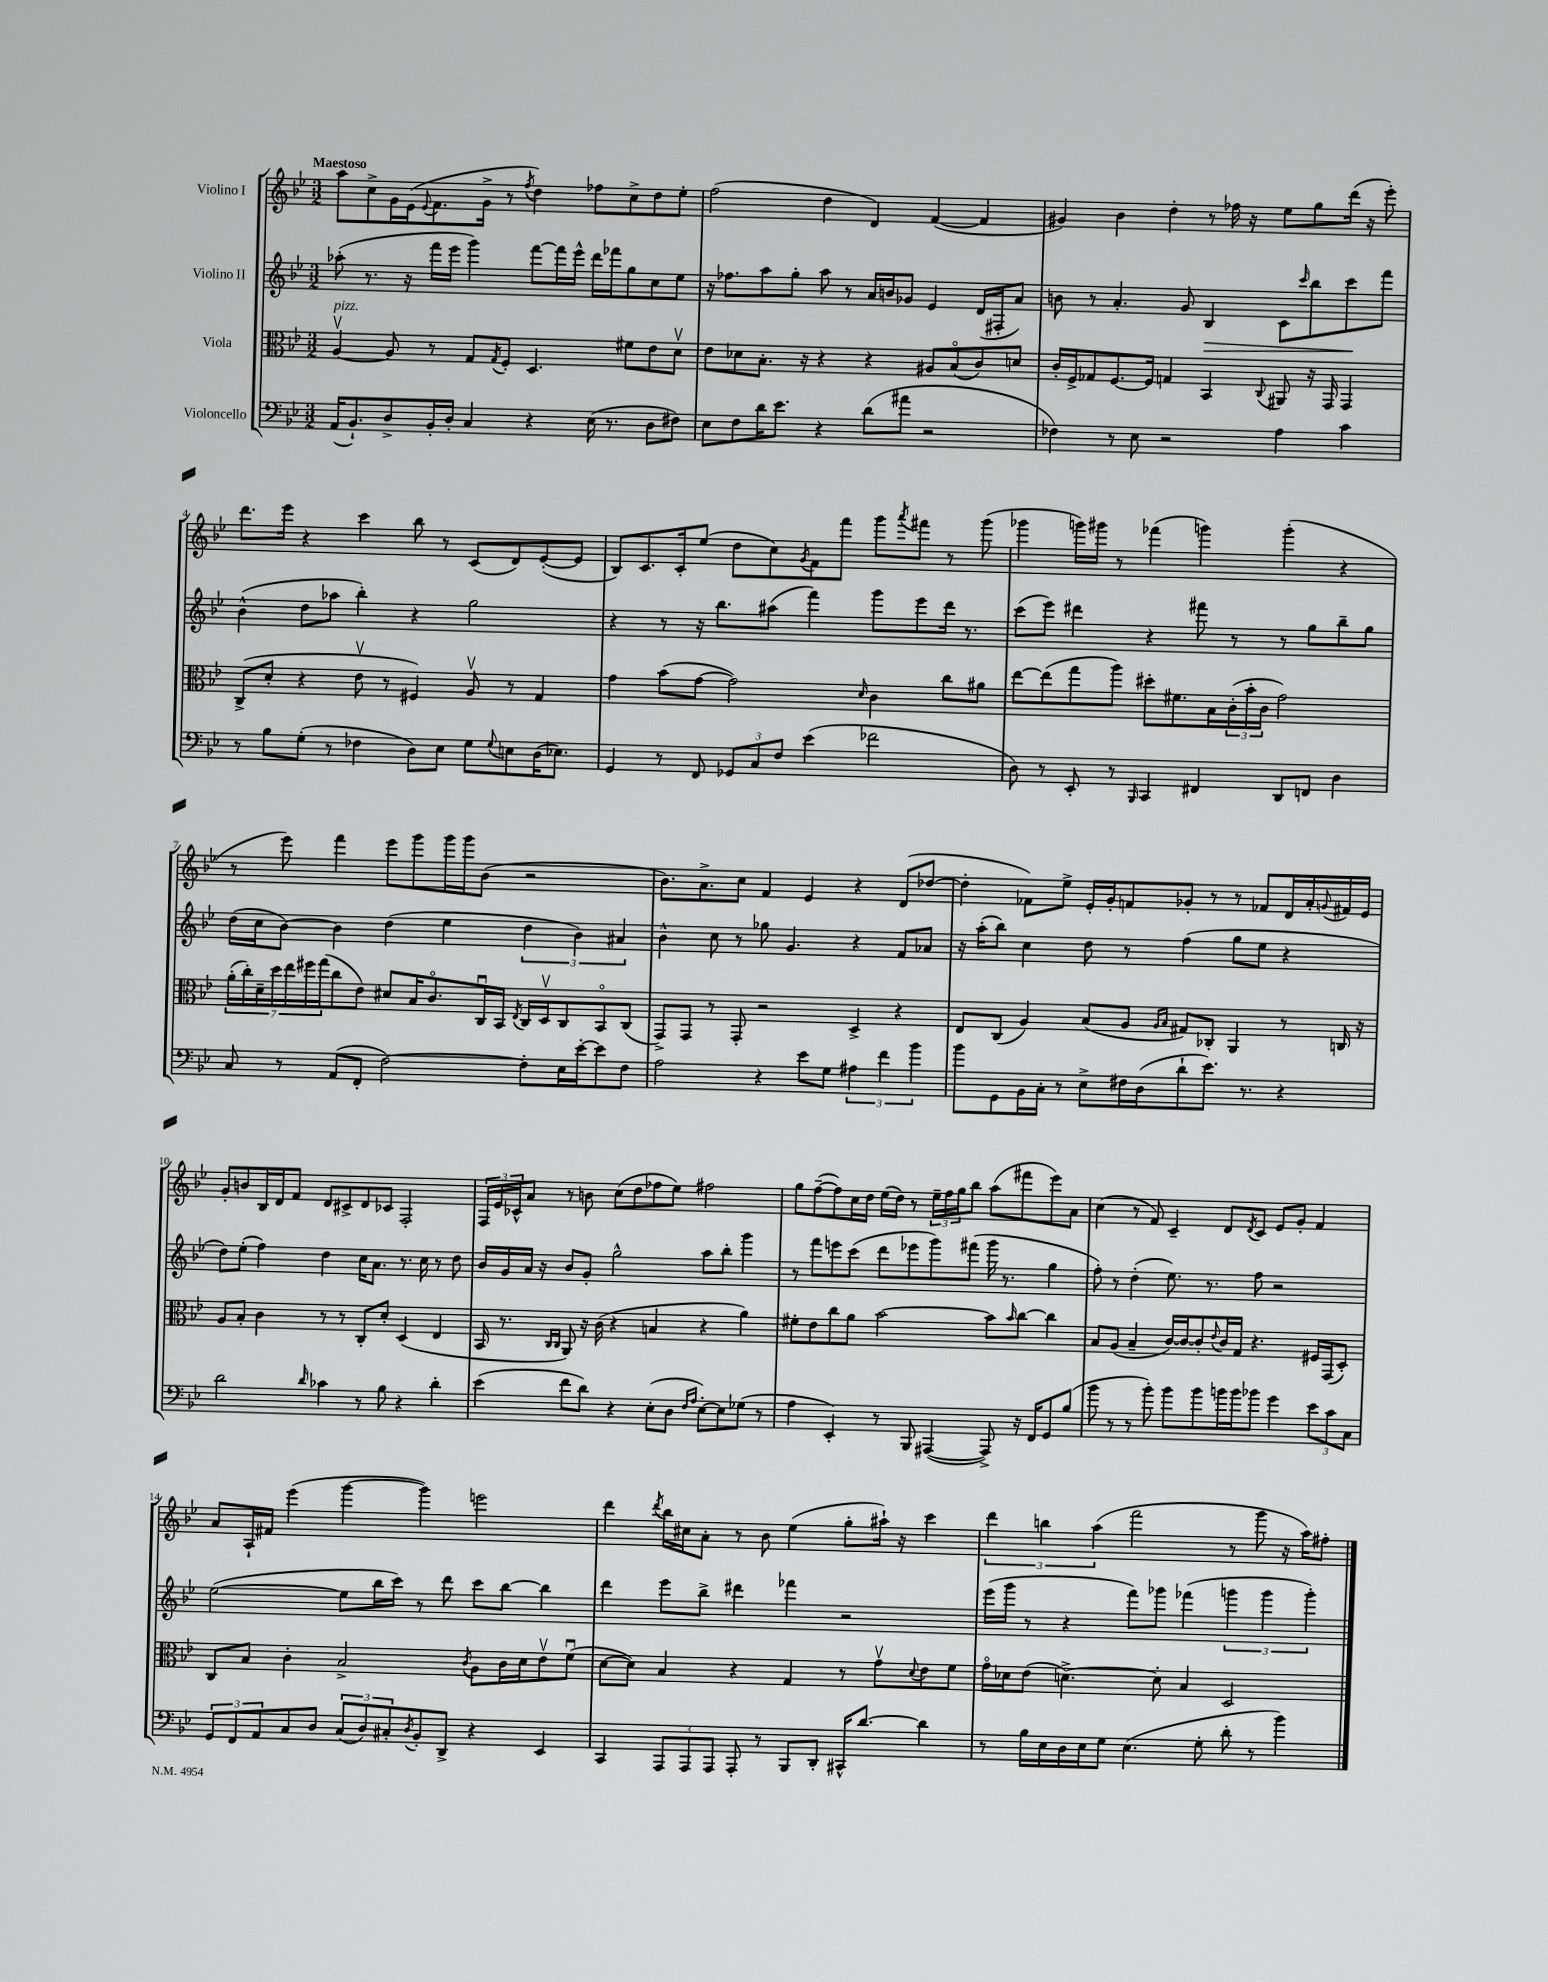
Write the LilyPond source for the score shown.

<<
\new StaffGroup <<
\new Staff = "s0" \with { instrumentName = "Violino I" } {
    \clef treble \key bes \major \numericTimeSignature \time 3/2 \tempo "Maestoso"
    a''8 c''8-> g'16 ees'16( \appoggiatura { ees'8 } f'8. g'16-> r8 \acciaccatura { f''8 } d''4) fes''8 c''8-> d''8 ees''8-. |
    f''2( d''4 d'4) f'4~( f'4 |
    gis'4) bes'4 d''4-. r8 fes''16 r16 ees''8 g''8 d'''16( r16 ees'''8-.) |
    d'''8. ees'''16 r4 c'''4 bes''8 r8 c'8( d'8) ees'8~-.( ees'8 |
    bes8) c'8. c'16-. ees''8( d''8 c''8) \acciaccatura { g'8 } f'8 f'''8 g'''8 \acciaccatura { a'''8 } fis'''8 r8 g'''8( |
    ges'''4 g'''16) gis'''16 r8 fes'''4( g'''4) g'''4-.( r4 |
    r8 ees'''8) f'''4 ees'''8 g'''8 g'''16 g'''16 bes'8( r2 |
    bes'8.) a'8.-> c''8 f'4 ees'4 r4 d'8( des''8~ |
    des''4-. fes'8) ees''8-> ees'16-. g'16-. f'8 ges'8-. r8 r8 fes'8 d'16 a'16-. \appoggiatura { g'8 } fis'16 ees'16 |
    g'8-. b'8 bes16 d'16 f'8 d'8 cis'8-> d'8 ces'8 f2-. |
    \tuplet 3/2 { f16 ees'16 ces'16-^ } a'8 r8 b'8 c''8( d''8 fes''8 ees''8) fis''2 |
    g''8 f''8~--( f''8) c''16 d''16 ees''16( d''16) r8 \tuplet 3/2 { ees''16-- f''16 g''16 } bes''8 a''8( fis'''8 ees'''8) a'8 |
    c''4( r8 f'8) c'4-- d'8 \acciaccatura { d'8 } c'8 ees'8 g'8-. f'4 |
    a'8 a16-! fis'16 ees'''4( g'''4~ g'''4) e'''2 |
    d'''4 \acciaccatura { d'''8 } bes''16 cis''16 a'8-. r8 bes'8 ees''4( g''8-. ais''16-!) r16 c'''4 |
    \tuplet 3/2 { d'''4 b''4 a''4( } f'''2 r8 g'''8 r16 a''16) fis''8-. \bar "|." |
}
\new Staff = "s1" \with { instrumentName = "Violino II" } {
    \clef treble \key bes \major \numericTimeSignature \time 3/2
    aes''8-.( r8. r16 f'''16 ees'''16 g'''4) f'''8~ f'''16 ees'''16-^ d'''16 fes'''16 g''8 c''8 ees''8 |
    r16 fes''8. a''8 g''8-. a''8 r8 a'16 b'16 ges'8 ees'4 d'16( fis16-. a'8) |
    b'8 r8 a'4.-. g'8 bes4\> c'8 \grace { c'''16 } bes''8 c'''8\! f'''8 |
    bes'4-^( d''8 aes''8 bes''4-.) r4 g''2 |
    r4 r8 r16 bes''8. ais''8( f'''4) g'''8 ees'''8 d'''16 r8. |
    c'''8( ees'''8) dis'''4 r4 fis'''8 r8 r8 g''8 bes''8-- g''8 |
    d''16( c''16 bes'8~) bes'4 d''4( ees''4 \tuplet 3/2 { d''4 bes'4) ais'4 } |
    bes'4-^ c''8 r8 ges''8 g'4. r4 f'8 aes'8 |
    r16 a''16-.( bes''8) c''4 d''8 r8 f''4( g''8 ees''8 r4 |
    d''8) ees''8-.( f''4) d''4 c''16 a'8. r8. c''16 r8 d''8 |
    bes'16 g'16 a'16 r16 bes'8 g'8-. g''2-^ a''8 bes''8-. g'''4 |
    r8 f'''8 e'''8 c'''8( d'''8 ees'''8 g'''8) fis'''8( g'''16 r8. g''4 |
    f''8-.) r8 d''4-.( ees''8.) r8. f''8 r2 |
    ees''2~( ees''8 bes''16 c'''16) r8 d'''8 c'''8 bes''8~ bes''4 |
    d'''4 ees'''8 bes''8-> dis'''4 fes'''4 r2 |
    ees'''16( g'''16 r8 r4 f'''8) ges'''8 fes'''4( \tuplet 3/2 { g'''4 g'''4 g'''4-.) } \bar "|." |
}
\new Staff = "s2" \with { instrumentName = "Viola" } {
    \clef alto \key bes \major \numericTimeSignature \time 3/2
    a4~\upbow^\markup { \italic "pizz." } a8 r8 g8 \acciaccatura { g8 } f8-. d4. fis'8 ees'8 d'8\upbow |
    ees'8 des'8 bes8.-. r16 r4 r4 ais8 bes8\flageolet( c'8) d'8 |
    c'16-. f16-> ges8 f8.~ f16 g4 bes,4 \appoggiatura { c8 } ais,8 r16 g,16 g,4 |
    c8->( d'8-. r4 ees'8\upbow r8 fis4) a8\upbow r8 g4 |
    g'4 bes'8( g'8~ g'2) \grace { d'16 } c'4 c''8 ais'8 |
    ees''8~ ees''8( g''8 a''8) dis''8-. fis'8. bes16 \tuplet 3/2 { c'16-.( bes'16-. c'16 } g'2) |
    \tuplet 7/4 { a'16-.( c''16-.) d'16-- d''16 ees''16 fis''16 g''16( } c''8 ees'8) dis'8 bes16 c'8.\flageolet c16\downbow bes,16 \acciaccatura { ees8 } c16 d16\upbow c8 bes,8\flageolet c8( |
    g,8->) g,8 r8 g,8-. r2 d4-> r4 |
    ees8 c8( a4) bes8( a8 \grace { a16 bes16 } gis8) ces8-. a,4 r8 c16 r16 |
    a8 bes8-. c'4 r8 r8 c8-. d'8-. d4( ees4 |
    bes,16 r8. \grace { c16 c16 } a,8) r16 c'16( r4 b4 r4 a'4) |
    fis'8-. ees'8 c''8 a'8 bes'2~ bes'8 \grace { bes'16 } c''8~ c''4 |
    bes8 a8( bes4-- c'16~) c'16~ c'8-. \appoggiatura { ees'8 } c'16 g16 r4. fis16 g,16( d8-.) |
    c8 bes8 c'4-. bes2-> \acciaccatura { c'8 } a8 c'16 d'16 ees'8\upbow f'8\downbow( |
    d'8~ d'8) bes4 r4 g4 r8 g'8\upbow \appoggiatura { d'8 } ees'8 f'8 |
    g'16\flageolet des'16 ees'8( d'4.~->) d'8-. bes4 d2 \bar "|." |
}
\new Staff = "s3" \with { instrumentName = "Violoncello" } {
    \clef bass \key bes \major \numericTimeSignature \time 3/2
    a,16( bes,8.-!) d8-> bes,16-. d16-. c4 r4 ees16( r8. d8 fis8) |
    ees8 f8 d'16 ees'8. r4 d'8( ais'8 r2 |
    fes4) r8 ees8 r2 a4 c'4 |
    r8 bes8 g8-.( r8 fes4 d8) ees8 g8 \appoggiatura { g8 } e8 d16( ees8.) |
    g,4 r8 f,8 \tuplet 3/2 { ges,8 c8 f8 } ees'4( fes'2 |
    d8) r8 ees,8-. r8 \grace { bes,,16 } c,4 fis,4 d,8 f,8 d4 |
    c8 r8 a,8( f,8-. f2~) f8-. ees16 ees'16~-. ees'8 f8 |
    a2 r4 ees'8 g8 \tuplet 3/2 { ais4 f'4 bes'4 } |
    bes'8 g,8 bes,16 c16-. r8 ees8-> fis16 d16( d'8-! ees'8.) r8. r4 |
    d'2 \grace { d'16 } ces'4 r8 bes8 r4 d'4-. |
    ees'4( f'8 d'8) r4 ees8-.( d8 \grace { f16 a16 } ees8~-.) ees8 ges8( r8 |
    a4 ees,4-.) r8 bes,,8 ais,,4~( ais,,8->) r16 f,16 g,8 bes8( |
    bes'8 r8 r8 bes'8-.) bes'8 bes'8 b'16 b'16 bes'8 g'4 \tuplet 3/2 { ees'8 c'8 c8 } |
    \tuplet 3/2 { g,8 f,8 a,8 } c8 d8 \tuplet 3/2 { c8( d8) cis8-. } \acciaccatura { d8 } bes,8-. d,8-> r4 ees,4 |
    c,4 \tuplet 3/2 { a,,8 a,,8 a,,8 } a,,8-. r8 bes,,8 d,8-. cis,16-^ d'8.~ d'4 |
    r8 bes16 ees16 d16 ees16 g8 ees4.( g8-. d'8-. r8 bes'4) \bar "|." |
}
>>
>>
